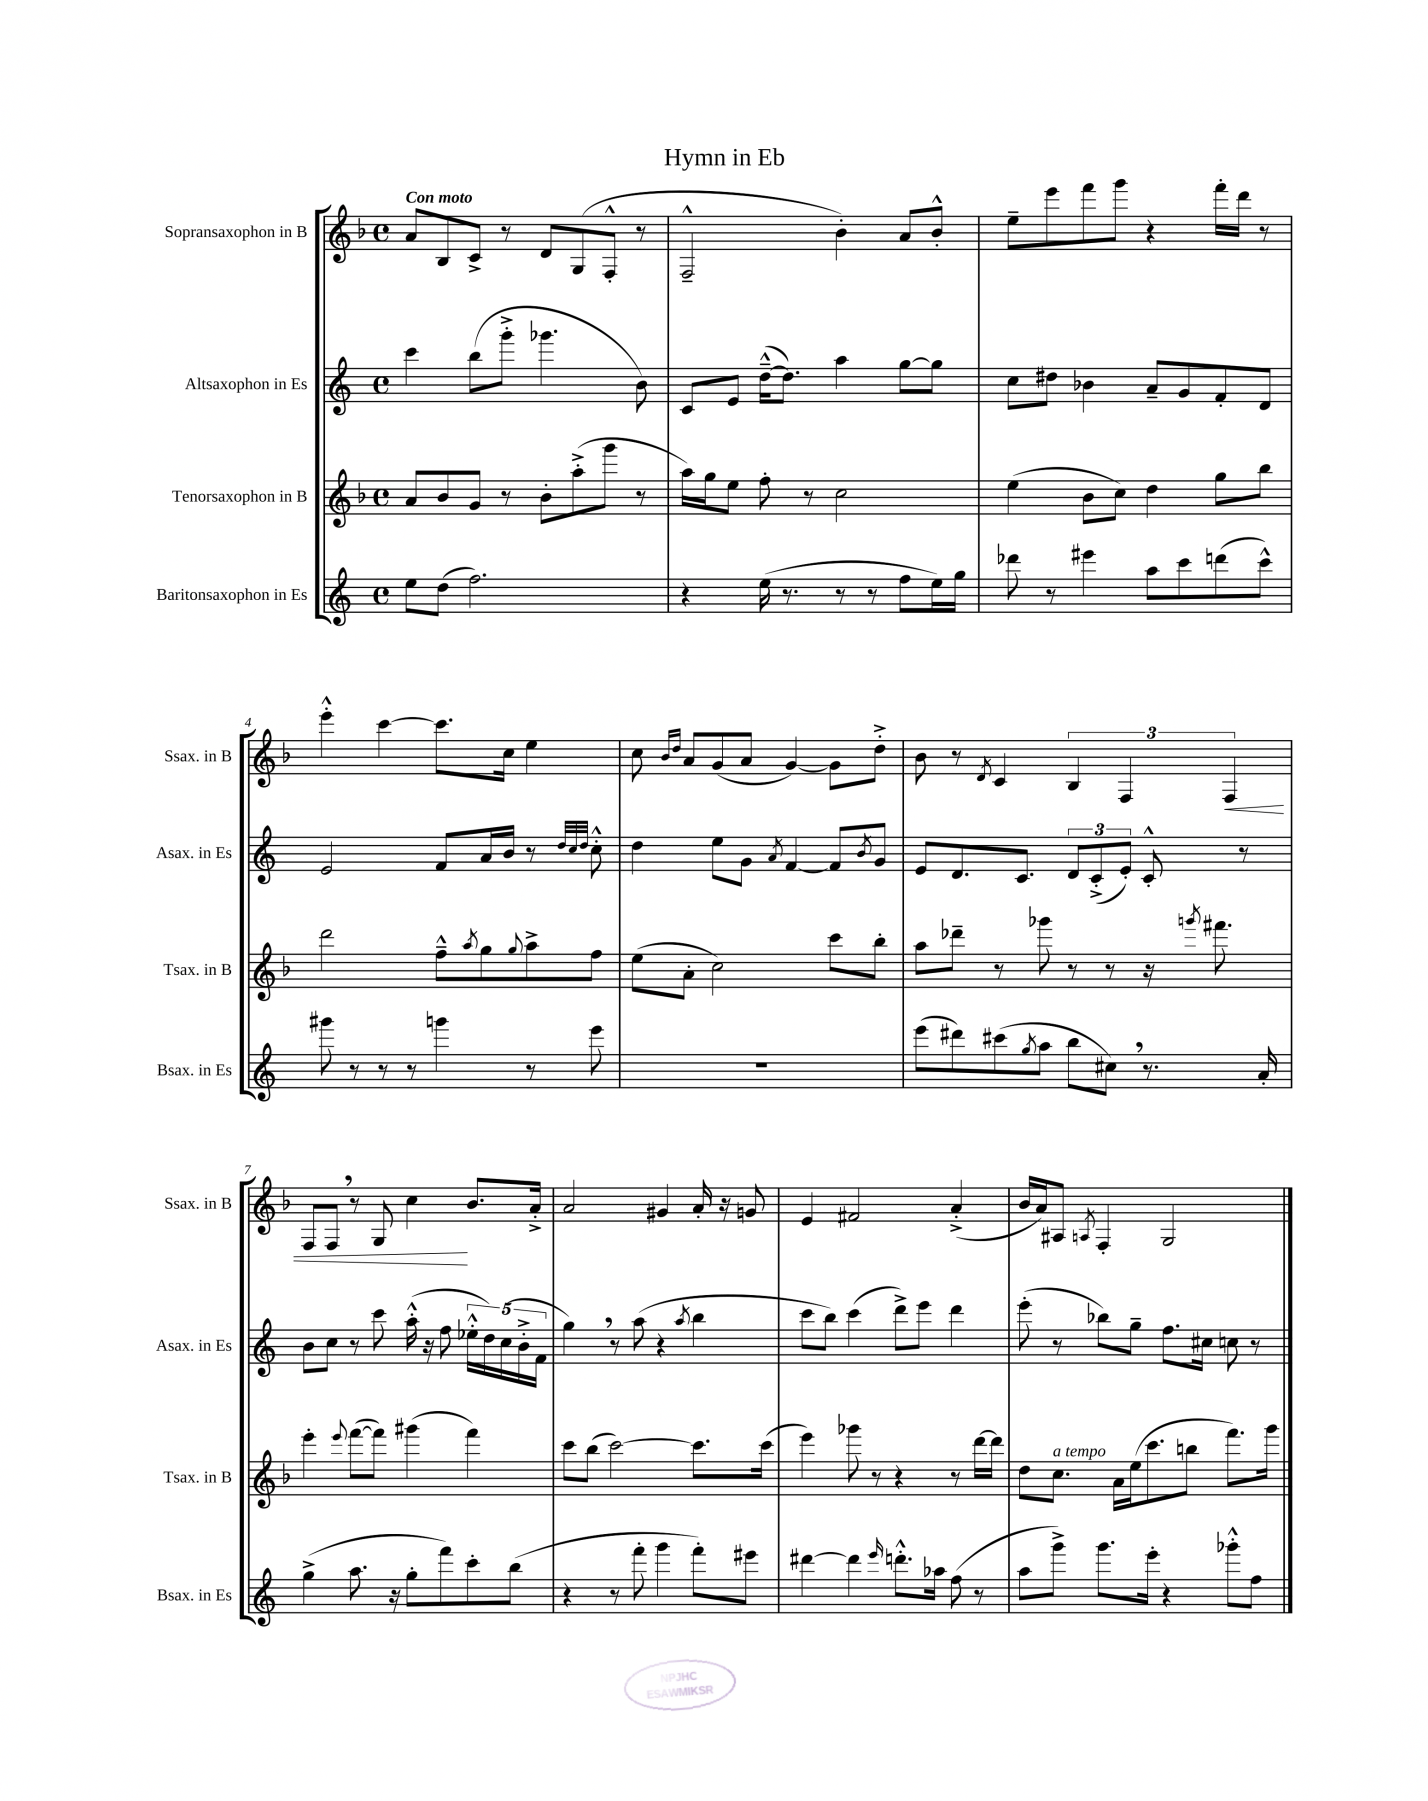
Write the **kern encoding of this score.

**kern	**kern	**kern	**kern
*staff4	*staff3	*staff2	*staff1
*clefG2	*clefG2	*clefG2	*clefG2
*k[]	*k[b-]	*k[]	*k[b-]
*M4/4	*M4/4	*M4/4	*M4/4
*met(c)	*met(c)	*met(c)	*met(c)
8ee\L	8a/L	4ccc\	8a/L
(8dd\J	8b-/	.	8B-/
2.ff\)	8g/J	(8bb\L	8c^/J
.	8r	8ggg'^\J	8r
.	8b-'\L	4.ggg-\	8d/L
.	(8aa'^\	.	(8G/
.	8ggg\J	.	8F'^^/J
.	8r	8b\)	8r
=	=	=	=
4r	16aa\LL)	8c/L	2F~^^/
.	16gg\J	.	.
.	8ee\J	8e/J	.
(16ee\	8ff'\	([16dd~^^\LK	.
8.r	.	8.dd\]J)	.
.	8r	.	.
8r	2cc\	4aa\	4b-'\)
8r	.	.	.
8ff\L	.	[8gg\L	8a/L
16ee\L)	.	8gg\]J	8b-'^^/J
16gg\JJ	.	.	.
=	=	=	=
8ddd-\	(4ee\	8cc\L	8ee~\L
8r	.	8dd#\J	8eee\
4eee#\	8b-\L	4b-\	8fff\
.	8cc\J)	.	8ggg\J
8aa\L	4dd\	8a~/L	4r
8ccc\	.	8g/	.
(8ddd\	8gg\L	8f'/	16fff'\LL
.	.	.	16ddd\JJ
8ccc^^\J)	8bb-\J	8d/J	8r
=	=	=	=
8ggg#\	2ddd\	2e/	4eee'^^\
8r	.	.	.
8r	.	.	[4ccc\
8r	.	.	.
4ggg\	8ff~^^\L	8f/L	8.ccc\]L
.	8qaa/	.	.
.	8gg\	16a/L	.
.	.	16b/JJ	16cc\Jk
.	8qqgg/	.	.
8r	8aa^\	8r	4ee\
.	.	32qqdd/LLL	.
.	.	32qqcc/	.
.	.	32qqdd/JJJ	.
8eee\	8ff\J	8cc'^^\	.
=	=	=	=
1r	(8ee\L	4dd\	8cc\
.	.	.	16qqb-/LL
.	.	.	16qqdd/JJ
.	8a'\J	.	8a/L
.	2cc\)	8ee\L	(8g/
.	.	8g\J	8a/J
.	.	8qa/	.
.	.	[4f/	[4g/)
.	8ccc\L	8f/]L	8g\]L
.	.	8qb/	.
.	8bb-'\J	8g/J	8dd'^\J
=	=	=	=
(8eee\L	8aa\L	8e/L	8b-\
8ddd#\)	8ddd-~\J	8.d/	8r
.	.	.	8qd/
(8ccc#\	8r	.	4c/
.	.	8.c/J	.
8qgg/	.	.	.
8aa\J	8ggg-\	.	.
8bb\L	8r	12d/L	6B-/
.	.	(12c'^/	.
8cc#\J)	8r	.	.
.	.	12e'/J)	6F/
8.r	16r	8c'^^/	.
.	8qggg/	.	.
.	8.fff#\	.	.
.	.	.	6F/
.	.	8r	.
16a'/	.	.	.
=	=	=	=
(4gg^\	4eee'\	8b\L	8F/L
.	.	8cc\J	8F/J
.	8qqeee/	.	.
8.aa\	([8fff\L	8r	8r
.	8fff\]J)	8ccc\	8G/
16r	.	.	.
8gg'\L	(4ggg#\	(16aa'^^\	4cc\
.	.	16r	.
8fff\)	.	8ff\	.
8ccc'\	4fff\)	20ee-'^^\LL	8.b-/L
.	.	20dd\)	.
.	.	(20cc\	.
(8bb\J	.	.	.
.	.	20b'^\	.
.	.	.	16a'^/Jk
.	.	20f\JJ	.
=	=	=	=
4r	8ccc\L	4gg\)	2a/
.	(8bb-\J	.	.
8r	[2ccc\)	8r	.
8fff'\	.	(8aa\	.
4ggg\	.	4r	4g#/
.	.	8qaa/	.
8fff'\L)	8.ccc\]L	4bb\	16a'/
.	.	.	16r
8eee#\J	.	.	8g/
.	(16ccc\Jk	.	.
=	=	=	=
[4ddd#\	4eee\)	8ccc\L	4e/
.	.	8bb\J)	.
4ddd#\]	8ggg-\	(4ccc\	2f#/
.	8r	.	.
16qqeee/	.	.	.
8.ddd'^^\L	4r	8ddd^\L)	.
.	.	8eee\J	.
16aa-\Jk	.	.	.
(8ff\	8r	4ddd\	(4a'^/
8r	[16ddd\LL	.	.
.	16ddd\]JJ	.	.
=	=	=	=
8aa\L	8dd\L	(8eee'\	16b-/LL
.	.	.	16a/J)
8ggg^\J)	8.cc\J	8r	8A#/J
.	.	.	8qA/
8.ggg\L	.	8bb-\L)	4F'/
.	16a\LL	.	.
.	(16ee\J	8gg~\J	.
16eee'\Jk	8.ccc\	.	.
4r	.	8.ff\L	2G/
.	8bb\J	.	.
.	.	16cc#\Jk	.
8ggg-'^^\L	8.fff\L)	8cc\	.
8ff\J	.	8r	.
.	16ggg\Jk	.	.
==	==	==	==
*-	*-	*-	*-
